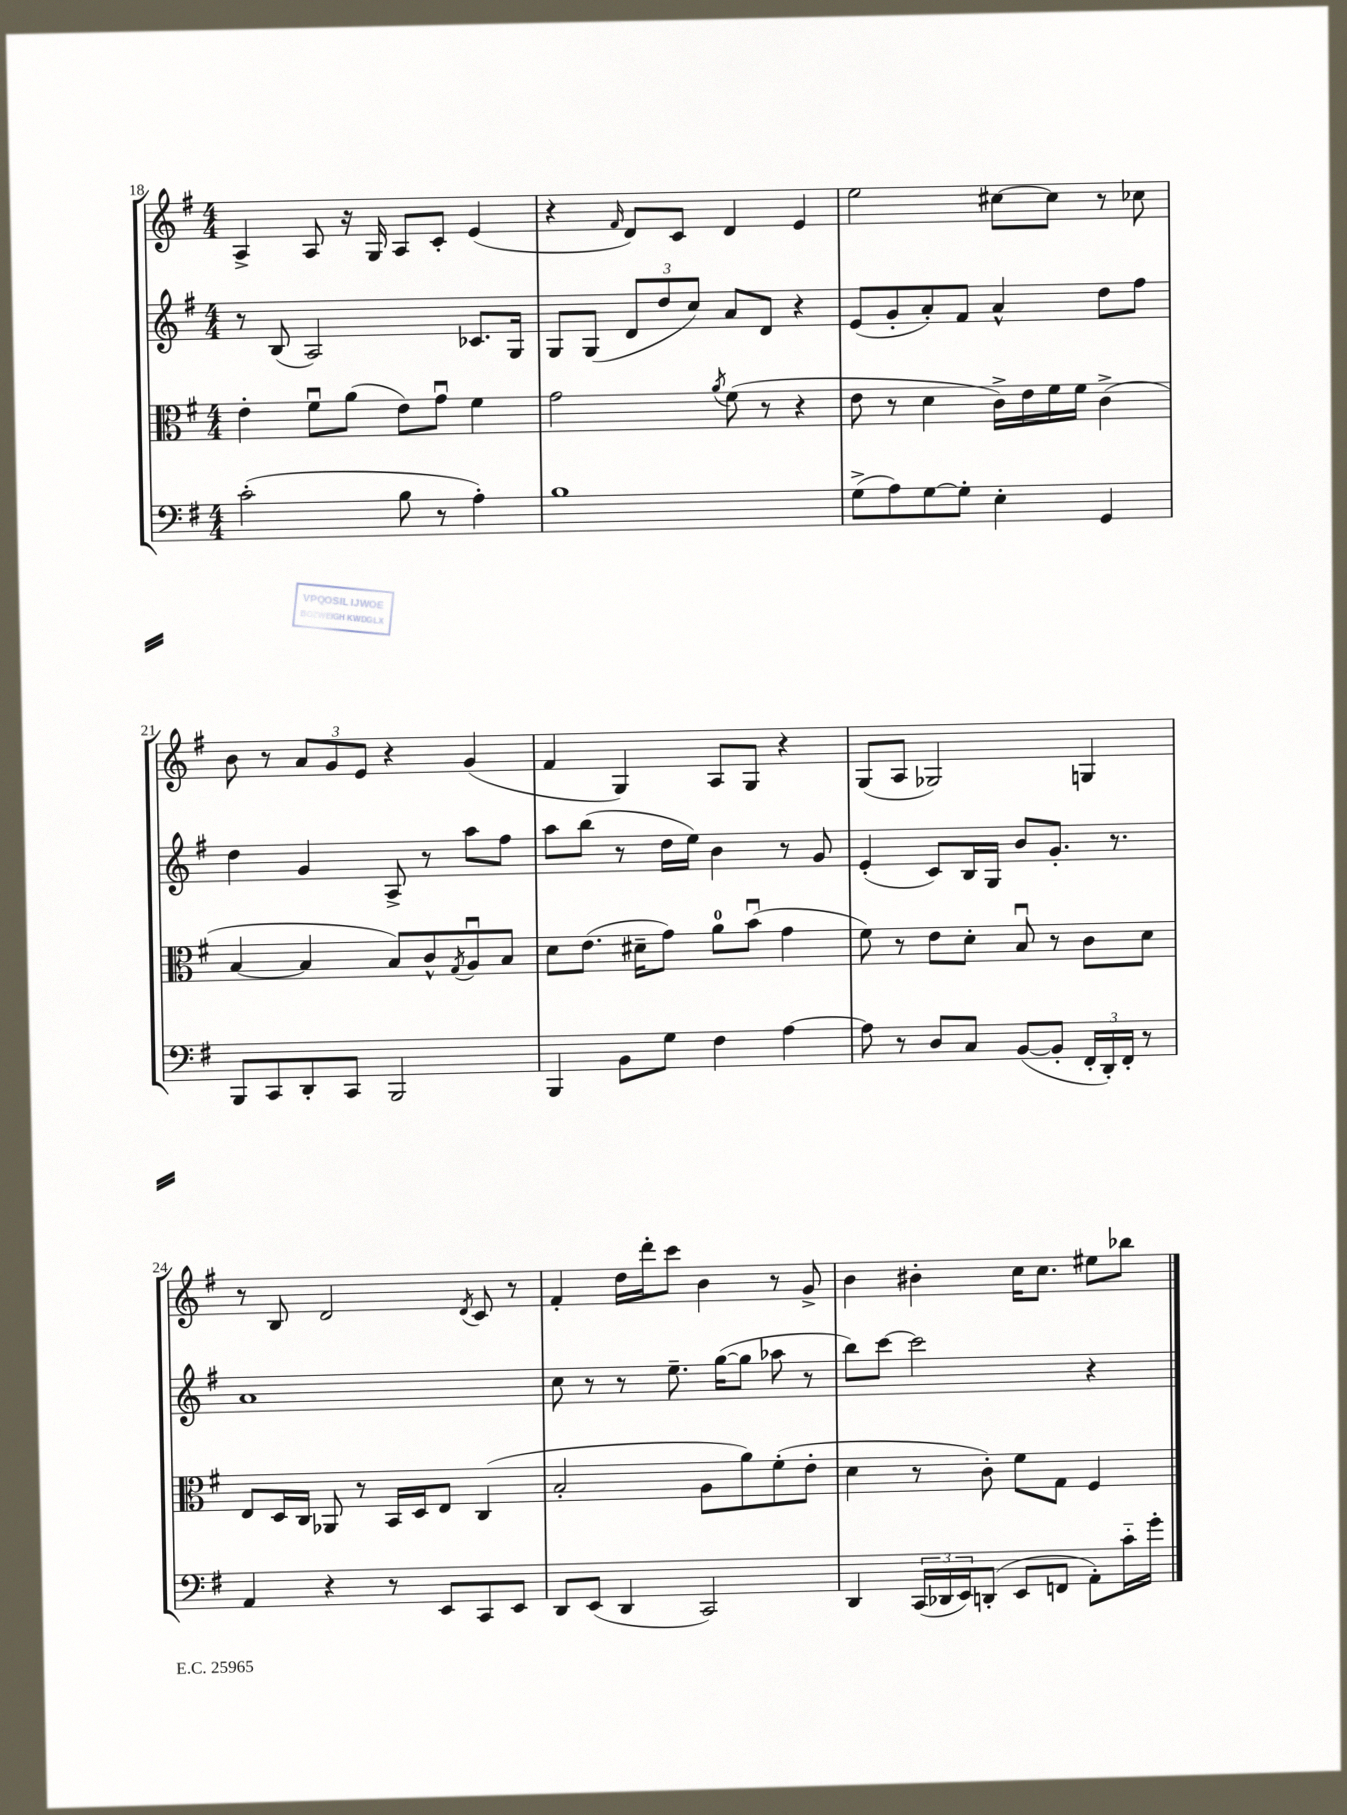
<<
\new StaffGroup <<
\new Staff = "s0" {
    \clef treble \key g \major \numericTimeSignature \time 4/4
    a4-> a8 r16 g16 a8 c'8-. e'4( |
    r4 \grace { fis'16 } d'8) c'8 d'4 e'4 |
    e''2 cis''8~ cis''8 r8 ces''8 |
    b'8 r8 \tuplet 3/2 { a'8 g'8 e'8 } r4 g'4( |
    fis'4 g4) a8 g8 r4 |
    g8( a8 ges2) g4 |
    r8 b8 d'2 \acciaccatura { d'8 } c'8 r8 |
    fis'4-. d''16 d'''16-. c'''8 b'4 r8 g'8-> |
    b'4 bis'4-. c''16 c''8. eis''8 bes''8 \bar "|." |
}
\new Staff = "s1" {
    \clef treble \key g \major \numericTimeSignature \time 4/4
    r8 b8( a2) ces'8. g16 |
    g8 g8( \tuplet 3/2 { d'8 d''8 c''8) } a'8 d'8 r4 |
    e'8( g'8-. a'8-.) fis'8 a'4-^ d''8 fis''8 |
    d''4 g'4 a8-> r8 a''8 fis''8 |
    a''8 b''8( r8 d''16 e''16) b'4 r8 g'8 |
    e'4-.( c'8) b16 g16 b'8 g'8.-. r8. |
    a'1 |
    c''8 r8 r8 e''8.-- g''16~( g''8 aes''8 r8 |
    b''8) c'''8~ c'''2 r4 \bar "|." |
}
\new Staff = "s2" {
    \clef alto \key g \major \numericTimeSignature \time 4/4
    e'4-. fis'8\downbow a'8( e'8) g'8\downbow fis'4 |
    g'2 \acciaccatura { a'8 } fis'8( r8 r4 |
    e'8 r8 d'4 c'16->) e'16 fis'16 fis'16 c'4->( |
    b4~ b4 b8) c'8-^ \acciaccatura { g8 } a8\downbow b8 |
    d'8 e'8.( dis'16-- g'8) a'8-0 b'8\downbow( g'4 |
    fis'8) r8 e'8 d'8-. b8\downbow r8 c'8 d'8 |
    e8 d16 c16 aes,8 r8 b,16 d16 e8 c4( |
    b2-. a8 a'8) fis'8-.( e'8-. |
    d'4 r8 c'8-.) fis'8 g8 fis4 \bar "|." |
}
\new Staff = "s3" {
    \clef bass \key g \major \numericTimeSignature \time 4/4
    c'2-.( b8 r8 a4-.) |
    b1 |
    g8->( a8) g8~ g8-. e4-. g,4 |
    b,,8 c,8 d,8-. c,8 b,,2 |
    b,,4 b,8 g8 fis4 a4~ |
    a8 r8 d8 c8 b,8~( b,8-. \tuplet 3/2 { fis,16-. d,16-.) fis,16-. } r8 |
    a,4 r4 r8 e,8 c,8 e,8 |
    d,8 e,8( d,4 c,2) |
    d,4 \tuplet 3/2 { c,16( des,16 e,16) } d,8-.( e,8 f,8 a,8-.) c'16-_ g'16-. \bar "|." |
}
>>
>>
\layout { \context { \Score currentBarNumber = #18 } }
